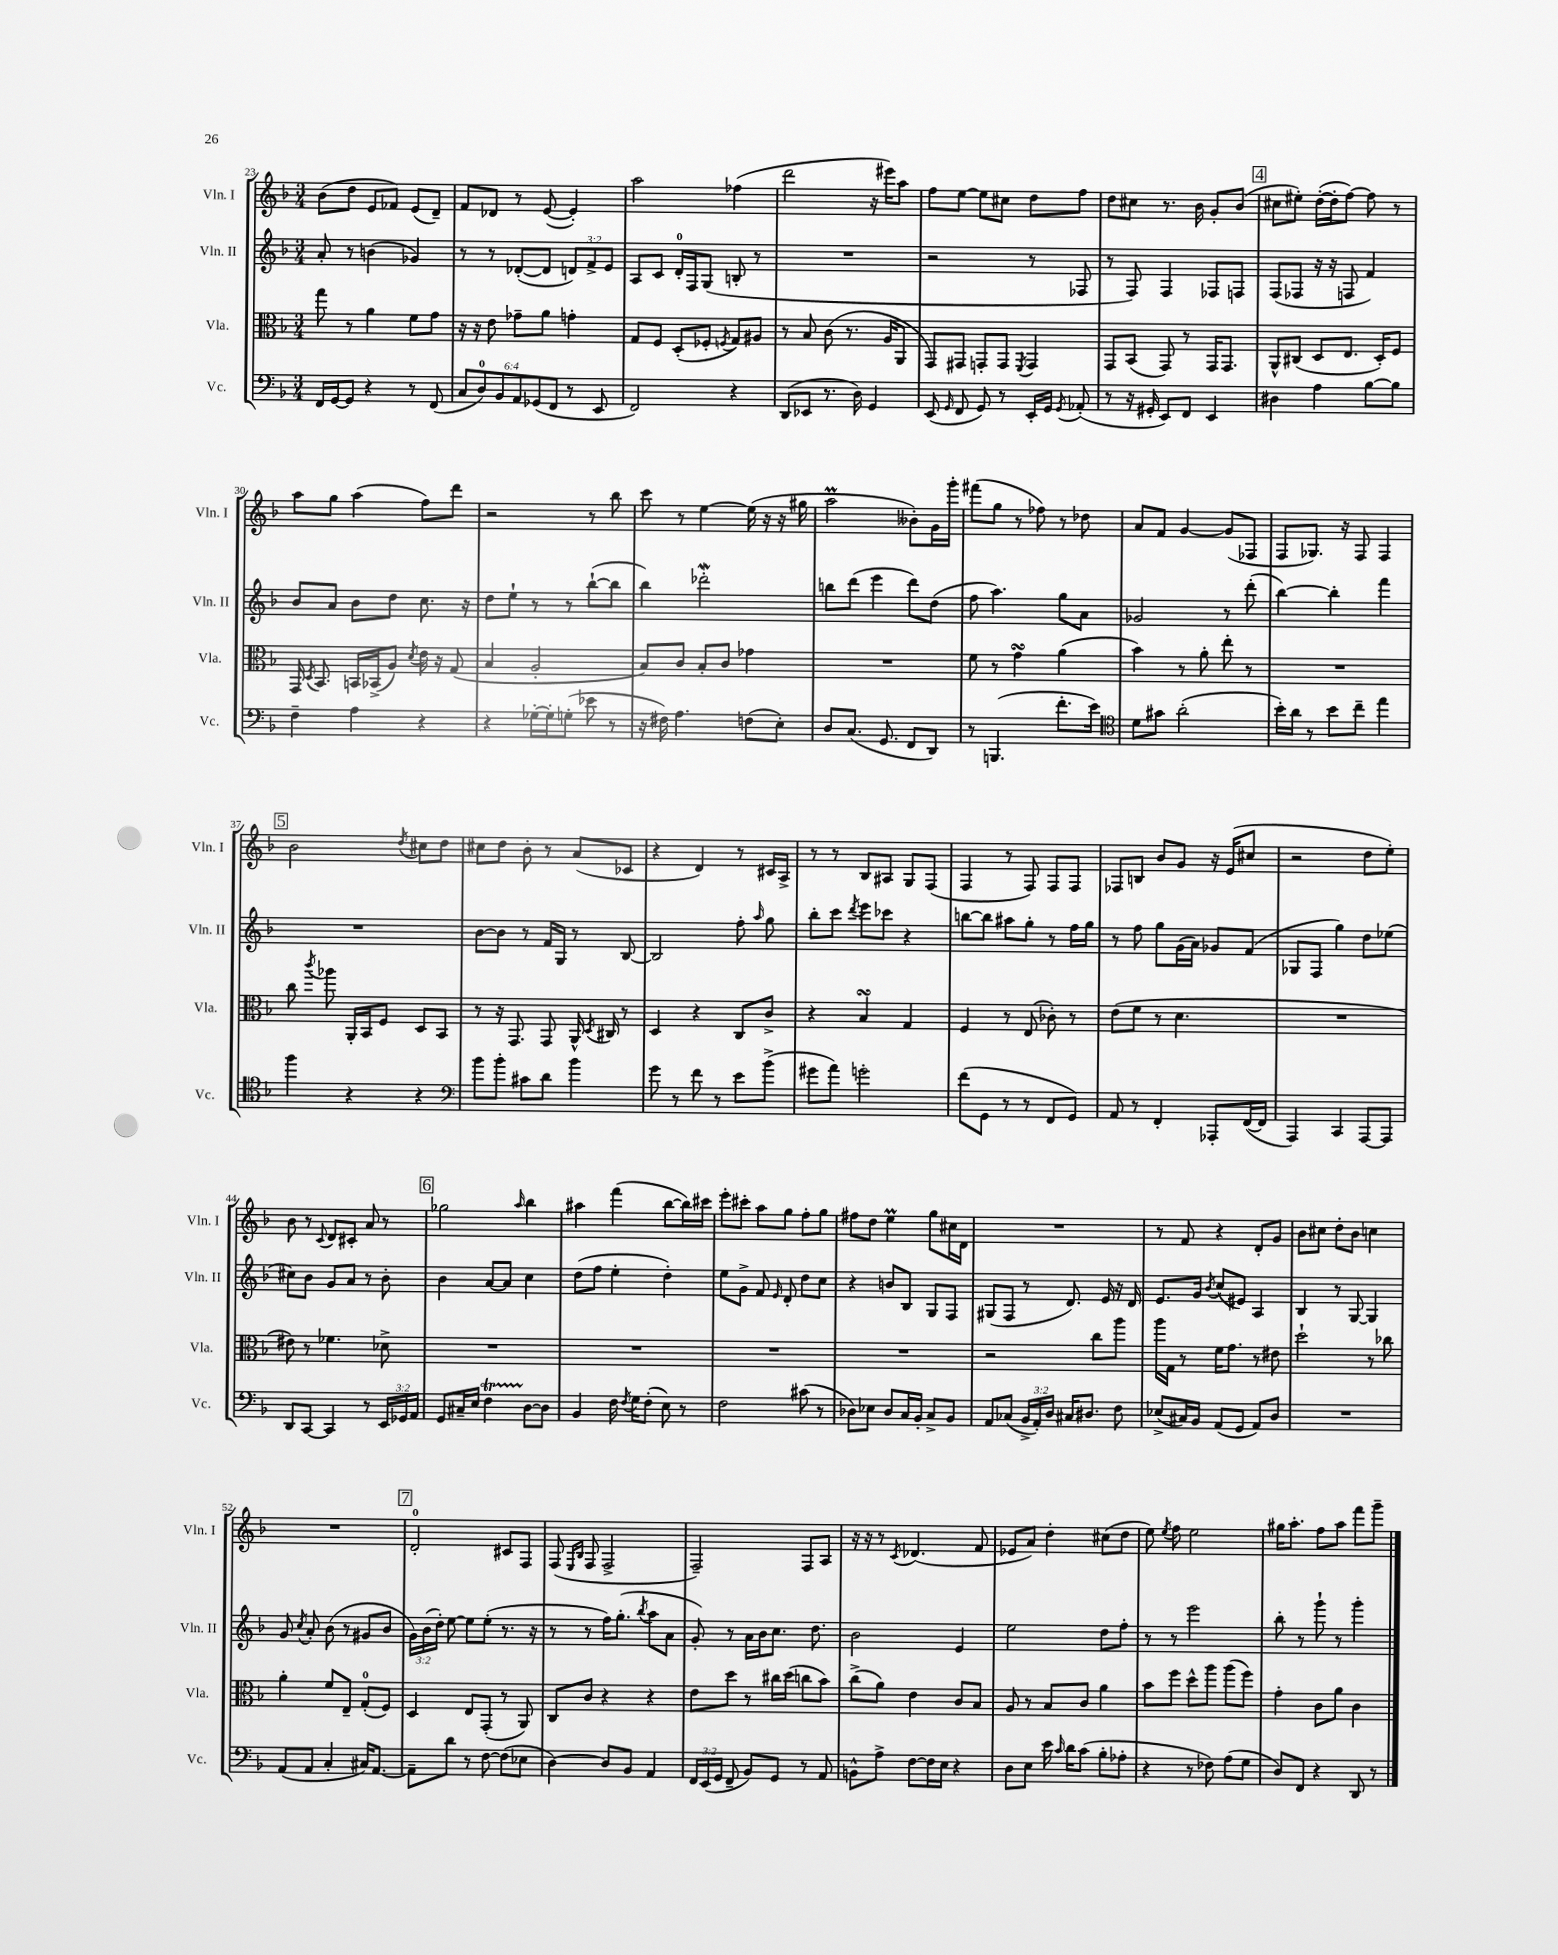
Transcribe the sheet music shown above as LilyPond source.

<<
\new StaffGroup <<
\new Staff = "s0" \with { instrumentName = "Vln. I" shortInstrumentName = "Vln. I" } {
    \clef treble \key f \major \numericTimeSignature \time 3/4
    \autoBeamOff bes'8[( d''8] e'8[ fes'8]) e'8[( d'8]--) |
    f'8[ des'8] r8 e'8~( e'4-.) |
    a''2 fes''4( |
    d'''2 r16 eis'''16[) a''8] |
    f''8[ e''8]~ e''8[ cis''8] d''8[ f''8] |
    d''8[ cis''8] r8. bes'16 g'8[-. bes'8]( |
    \mark \markup { \box "4" } cis''8[ eis''8]-.) d''16[~-.( d''16-. f''8]~) f''8 r8 |
    a''8[ g''8] a''4( f''8[) d'''8] |
    r2 r8 bes''8 |
    c'''8 r8 e''4~ e''16( r16 r16 gis''16 |
    a''2\prall beses'8[-.) g'16 g'''16]-. |
    fis'''8[( g''8] r8 fes''8) r8 des''8 |
    a'8[ f'8] g'4~ g'8[( fes8] |
    f8[ ges8.]) r16 f8 f4 |
    \mark \markup { \box "5" } bes'2 \acciaccatura { d''8 } cis''8[ d''8] |
    cis''8[ d''8] bes'8-. r8 a'8[( ces'8] |
    r4 d'4) r8 cis'16[ a16]-> |
    r8 r8 bes8[ ais8] g8[ f8]( |
    f4 r8 f8) f8[ f8] |
    fes8[ b8] bes'8[ g'8] r16 e'16[( cis''8] |
    r2 d''8[ e''8]-.) |
    bes'8 r8 \appoggiatura { c'8 } d'8[ cis'8]-. a'8 r8 |
    \mark \markup { \box "6" } ges''2 \grace { a''16 } bes''4 |
    ais''4 f'''4( bes''8[~ bes''16) cis'''16] |
    e'''8[-. cis'''8]-. a''8[ g''8] f''8[-. g''8] |
    fis''8[ d''8] e''4\prall g''8[ cis''16 d'16] |
    R2. |
    r8 f'8 r4 d'8[-. g'8] |
    bes'8[ cis''8] d''8[-. bes'8] c''4 |
    R2. |
    \mark \markup { \box "7" } d'2-0-. cis'8[ f8] |
    f8( \grace { e16[ bes16] } f8 f2-> |
    f2--) f8[ a8] |
    r16 r16 r8 \acciaccatura { c'8 } des'4.( f'8 |
    ees'8[ a'8]) d''4-. cis''8[( d''8] |
    e''8) \acciaccatura { e''8 } f''8 e''2 |
    gis''16[ a''8.]-. f''8[ a''8] f'''8[ g'''8]-- \bar "|." |
}
\new Staff = "s1" \with { instrumentName = "Vln. II" shortInstrumentName = "Vln. II" } {
    \clef treble \key f \major \numericTimeSignature \time 3/4 \override Staff.TupletNumber.text = #tuplet-number::calc-fraction-text
    \autoBeamOff a'8-. r8 b'4( ges'4) |
    r8 r8 des'8[~-.( des'8] \tuplet 3/2 { d'8[) f'8-> e'8] } |
    a8[ c'8] d'16[-0-. f16 g8]( b8-. r8 |
    R2. |
    r2 r8 fes8 |
    r8 f8) f4 fes8[ f8] |
    \mark \markup { \box "4" } f8[( fes8] r16 r16 f8 f'4) |
    bes'8[ a'8] bes'8[ d''8] c''8. r16 |
    d''8[ e''8]-! r8 r8 bes''8[~-!( bes''8] |
    bes''4) des'''2-.\mordent |
    b''8[ d'''8]( e'''4 d'''8[) d''8]( |
    f''8 a''4.) g''8[ a'8] |
    ges'2 r8 d'''8-.( |
    bes''4~) bes''4-. f'''4 |
    \mark \markup { \box "5" } R2. |
    bes'8[~ bes'8] r8 f'16[ g16] r8 bes8~ |
    bes2 f''8-. \grace { a''16 } g''8 |
    bes''8[-. c'''8] \acciaccatura { d'''8 } e'''8[ ces'''8] r4 |
    b''8[~ b''8] ais''8[ g''8]-. r8 f''16[ g''16] |
    r8 f''8 g''8[ g'16( a'16]) ges'8[ f'8]( |
    ges8[ f8] g''4) d''8[ ees''8]( |
    cis''8[) bes'8] g'8[ a'8] r8 bes'8-. |
    \mark \markup { \box "6" } bes'4 a'8[~ a'8] c''4 |
    d''8[( f''8] e''4-. d''4-.) |
    e''8[ g'8]-> f'8 \grace { e'16 } d'8-. d''8[ c''8] |
    r4 b'8[ bes8] g8[ f8] |
    gis8[( f8] r8 d'8.) e'16 r16 d'16 |
    e'8.[ g'16] \acciaccatura { bes'8 } c''8[( eis'8]) a4 |
    bes4 r8 g8~ g4 |
    g'8 \acciaccatura { c''8 } a'8-. bes'8( r8 gis'8[ bes'8] |
    \mark \markup { \box "7" } \tuplet 3/2 { g'16[) bes'16( d''16]-.) } e''8~ e''8[ e''8]-.( r8. r16 |
    r8 r8 f''16[) g''8.]-.( \acciaccatura { bes''8 } a''8[ a'8] |
    g'8-.) r8 a'16[ bes'16 c''8.] d''8. |
    bes'2 e'4 |
    e''2 d''8[ f''8]-. |
    r8 r8 e'''2 |
    bes''8-. r8 g'''8-! r8 g'''4-. \bar "|." |
}
\new Staff = "s2" \with { instrumentName = "Vla." shortInstrumentName = "Vla." } {
    \clef alto \key f \major \numericTimeSignature \time 3/4
    \autoBeamOff g''8 r8 a'4 f'8[ g'8] |
    r16 r16 e'8 ges'8[-- a'8] g'4-. |
    g8[ f8] d8[-.( fes8]-. \acciaccatura { f8 } g8[) ais8] |
    r8 bes8 c'8( r8. a16[ a,8] |
    g,8[) gis,8] g,8[-. g,8] \acciaccatura { f,8 } g,4 |
    g,8[ bes,8]( g,8) r8 g,16[ g,8.] |
    \mark \markup { \box "4" } a,8[-^ cis8]( d8[ e8.] d16[-.) f8] |
    g,16 \acciaccatura { d8 } bes,8. b,16[ bes,16->( a8]) \acciaccatura { d'8 } e'16 r16 g8( |
    bes4 a2-. |
    bes8[) c'8] bes8[-. c'8] ges'4 |
    R2. |
    f'8 r8 g'4\turn a'4( |
    bes'4) r8 a'8-. e''8-. r8 |
    R2. |
    \mark \markup { \box "5" } c''8 \acciaccatura { c'''8 } aes''8 a,16[-. bes,16 f8] d8[ bes,8] |
    r8 r16 g,8. g,8 a,16-^ \acciaccatura { d8 } cis16 r8 |
    d4 r4 c8[ c'8]-> |
    r4 bes4\turn g4 |
    f4 r8 e8( ces'8-.) r8 |
    e'8[( f'8] r8 d'4. |
    R2. |
    eis'8) r8 fes'4. des'8-> |
    \mark \markup { \box "6" } R2. |
    R2. |
    R2. |
    R2. |
    r2 c''8[ a''8] |
    a''16[ g16] r8 f'16[ g'8.] r8 eis'8 |
    d''2-! r8 ces''8 |
    a'4-. f'8[ e8]-- g8[-0-.( f8]) |
    \mark \markup { \box "7" } d4 e8[ g,8]-.( r8 a,8) |
    c8[ c'8] r4 r4 |
    e'8[ d''8] r8 cis''16[ d''16]( c''8[ bes'8]) |
    c''8[->( a'8]) e'4 c'8[ bes8] |
    a8 r8 bes8[ c'8] a'4 |
    bes'8[ f''8] d''8[-^ a''8] a''8[( f''8]) |
    g'4-. c'8[ a'8] c'4 \bar "|." |
}
\new Staff = "s3" \with { instrumentName = "Vc." shortInstrumentName = "Vc." } {
    \clef bass \key f \major \numericTimeSignature \time 3/4 \override Staff.TupletNumber.text = #tuplet-number::calc-fraction-text
    \autoBeamOff f,16[ g,16~ g,8] r4 r8 f,8( |
    \tuplet 6/4 { c8[ d8-0) bes,8 a,8 ges,8( f,8] } r8 e,8 |
    f,2) r4 |
    d,8[( ees,8] r8. d16) g,4 |
    e,8( \grace { g,16 } f,8 g,8) r8 e,16[-. g,16] \acciaccatura { g,8 } aes,8-.( |
    r8 r16 gis,16-. e,8[) f,8] e,4 |
    \mark \markup { \box "4" } dis4 a4 bes8[~ bes8] |
    f4-- a4 r4 |
    r4 ges16[~-. ges16-. g8]-.( ees'8 r8 |
    r16 fis16) a4. f8[( e8]-.) |
    d8[ c8.]( g,8. f,8[ d,8]) |
    r8 b,,4.( f'8.[-. e'16]) |
    \clef tenor d'8[ gis'8] a'2-.( |
    bes'16[-.) a'16] r8 bes'8[ c''8]-- e''4 |
    \mark \markup { \box "5" } f''4 r4 r4 |
    \clef bass bes'8[ bes'8]-. cis'8[ d'8] bes'4 |
    g'8 r8 f'8 r8 e'8[ bes'8]->( |
    gis'8[ a'8]) g'2-. |
    f'8[( g,8] r8 r8 f,8[ g,8]) |
    a,8 r8 f,4-. aes,,8[-. f,16~( f,16] |
    a,,4) c,4 a,,8[~ a,,8] |
    d,8[ c,8]~ c,4 r8 \tuplet 3/2 { e,16[ ges,16 a,16] } |
    \mark \markup { \box "6" } g,8[ cis16-- e16] f4\startTrillSpan d8[~\stopTrillSpan d8] |
    bes,4 f16 \acciaccatura { f8 } g16[ f8]-.( e8) r8 |
    f2 cis'8( r8 |
    des8[) ees8] des8[ c16 bes,16]-. c8[-> bes,8] |
    a,8[ ces8]( \tuplet 3/2 { bes,16[-> a,16-.) d16] } cis16[ dis8.] f8 |
    ees8[->( cis16) bes,16] a,8[( g,8] a,8[) d8] |
    R2. |
    a,8[( a,8] c4-. cis16[) a,8.]~ |
    \mark \markup { \box "7" } a,8[-- d'8] r8 f8~ f8[( ees8] |
    d4~) d8[ bes,8] a,4 |
    \tuplet 3/2 { f,16[ e,16( g,16] } f,8-- bes,8[) g,8] r8 a,8 |
    b,8[-^ a8]-> f8[~ f16 e16] r4 |
    d8[ e8] e'16 \grace { c'16 } d'16[ c'8]( bes8[-. aes8]-. |
    r4 r8 fes8) a8[( g8] |
    d8[) f,8] r4 d,8 r8 \bar "|." |
}
>>
>>
\layout { \context { \Score currentBarNumber = #23 } }
